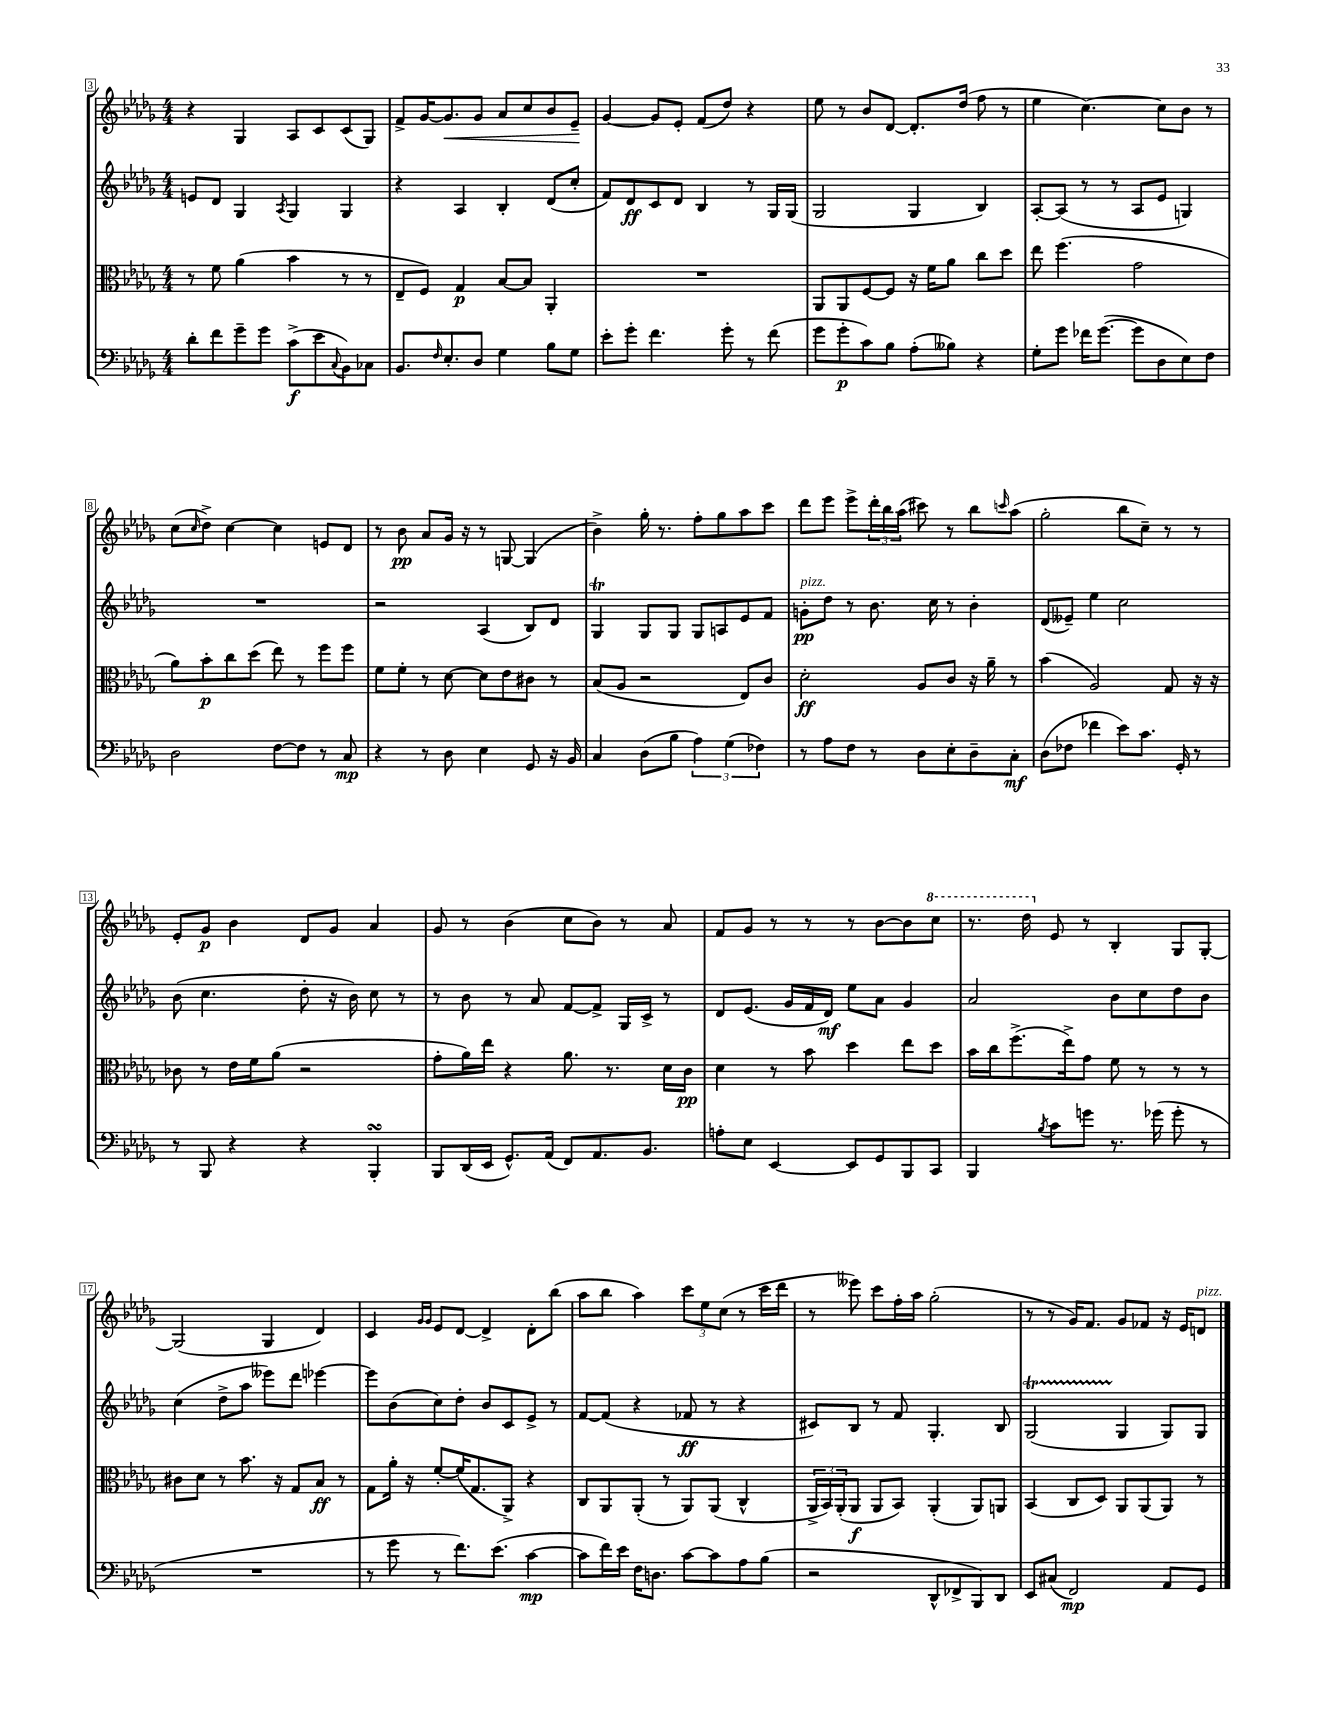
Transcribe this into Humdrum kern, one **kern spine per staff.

**kern	**dynam	**kern	**dynam	**kern	**dynam	**kern	**dynam
*part4	*part4	*part3	*part3	*part2	*part2	*part1	*part1
*staff4	*staff4	*staff3	*staff3	*staff2	*staff2	*staff1	*staff1
*clefF4	*	*clefC3	*	*clefG2	*	*clefG2	*
*k[b-e-a-d-g-]	*	*k[b-e-a-d-g-]	*	*k[b-e-a-d-g-]	*	*k[b-e-a-d-g-]	*
*M4/4	*	*M4/4	*	*M4/4	*	*M4/4	*
=3	=3	=3	=3	=3	=3	=3	=3
8d-'\L	.	8r	.	8en/L	.	4r	.
8f\	.	8f\	.	8d-/J	.	.	.
8g-~\	.	(4a-\	.	4G-/	.	4G-/	.
8g-\J	.	.	.	.	.	.	.
.	.	.	.	8qA-/	.	.	.
(8c^\L	f	4b-\	.	4G-/	.	8A-/L	.
8e-\	.	.	.	.	.	8c/	.
8qqC/	.	.	.	.	.	.	.
8BB-\)	.	8r	.	4G-/	.	(8c/	.
8C-X\J	.	8r	.	.	.	8G-/J)	.
=4	=4	=4	=4	=4	=4	=4	=4
8.BB-/L	.	8E-~/L	.	4r	.	8f^/L	.
.	.	8F/J)	.	.	.	[16g-/K	.
16qqF/	.	.	.	.	.	.	.
!	!	!	!	!	!	!	!LO:HP:b
8.E-'/	.	.	.	.	.	8.g-/]	<
.	.	4G-/	p	4A-/	.	.	.
8D-/J	.	.	.	.	.	8g-/J	.
4G-\	.	[8B-/L	.	4B-'/	.	8a-/L	.
.	.	8B-/J]	.	.	.	8cc/	.
8B-\L	.	4AA-'/	.	(8d-/L	.	8b-/	.
8G-\J	.	.	.	8cc'/J	.	8e-~/J	.
.	.	.	.	.	.	.	[
=5	=5	=5	=5	=5	=5	=5	=5
8e-'\L	.	1r	.	8f/L)	.	[4g-/	.
8g-'\J	.	.	.	8d-/	ff	.	.
4.f\	.	.	.	8c/	.	8g-/L]	.
.	.	.	.	8d-/J	.	8e-'/J	.
.	.	.	.	4B-/	.	(8f/L	.
8g-'\	.	.	.	.	.	8dd-/J)	.
8r	.	.	.	8r	.	4r	.
(8f\	.	.	.	16G-/LL	.	.	.
.	.	.	.	(16G-/JJ	.	.	.
=6	=6	=6	=6	=6	=6	=6	=6
8g-\L	.	8AA-/L	.	2G-/	.	8ee-\	.
8g-'\	p	8AA-/	.	.	.	8r	.
8c\)	.	[8F/	.	.	.	8b-/L	.
8B-\J	.	8F/J]	.	.	.	[8d-/J	.
(8A-'\L	.	16r	.	4G-/	.	8.d-'/L]	.
.	.	16f\KL	.	.	.	.	.
8B--X\J)	.	8a-\J	.	.	.	.	.
.	.	.	.	.	.	(16dd-/Jk	.
4r	.	8cc\L	.	4B-/)	.	8ff\	.
.	.	8dd-\J	.	.	.	8r	.
=7	=7	=7	=7	=7	=7	=7	=7
8G-'\L	.	8ee-\	.	[8A-'/L	.	4ee-\	.
8g-\J	.	(4.ff\	.	(8A-/J]	.	.	.
16f-X\KL	.	.	.	8r	.	[4.cc\)	.
([8.g-\J	.	.	.	.	.	.	.
.	.	.	.	8r	.	.	.
8g-\L]	.	2g-\	.	8A-/L	.	.	.
8D-\	.	.	.	8e-/J	.	8cc\L]	.
8E-\)	.	.	.	4Gn/)	.	8b-\J	.
8F\J	.	.	.	.	.	8r	.
!!LO:LB:g=z
=8	=8	=8	=8	=8	=8	=8	=8
2D-\	.	8a-\L)	.	1r	.	(8cc\L	.
.	.	.	.	.	.	16qqcc/	.
.	.	8b-'\	p	.	.	8dd-^\J)	.
.	.	8cc\	.	.	.	[4cc\	.
.	.	(8dd-\J	.	.	.	.	.
[8F\L	.	8ee-\)	.	.	.	4cc\]	.
8F\J]	.	8r	.	.	.	.	.
8r	.	8ff\L	.	.	.	8en/L	.
8C/	mp	8ff\J	.	.	.	8d-/J	.
=9	=9	=9	=9	=9	=9	=9	=9
4r	.	8f\L	.	2r	.	8r	.
.	.	8f'\J	.	.	.	8b-\	pp
8r	.	8r	.	.	.	8a-/L	.
8D-\	.	[8d-\	.	.	.	16g-/Jk	.
.	.	.	.	.	.	16r	.
4E-\	.	8d-\L]	.	(4A-/	.	8r	.
.	.	8e-\	.	.	.	[8Gn/	.
8GG-/	.	8c#X\J	.	8B-/L)	.	(4G/]	.
16r	.	8r	.	8d-/J	.	.	.
16BB-/	.	.	.	.	.	.	.
=10	=10	=10	=10	=10	=10	=10	=10
4C/	.	(8B-/L	.	4G-T/	.	4b-^\)	.
.	.	8A-/J	.	.	.	.	.
(8D-\L	.	2r	.	8G-/L	.	16gg-'\	.
.	.	.	.	.	.	8.r	.
8B-\J	.	.	.	8G-/J	.	.	.
6A-\)	.	.	.	8G-/L	.	8ff'\L	.
.	.	.	.	8An/	.	8gg-\	.
(6G-\	.	.	.	.	.	.	.
.	.	8E-/L)	.	8e-/	.	8aa-\	.
6F-X\)	.	.	.	.	.	.	.
.	.	8c/J	.	8f/J	.	8ccc\J	.
=11	=11	=11	=11	=11	=11	=11	=11
!	!	!	!	!LO:TX:a:i:t=pizz.	!	!	!
8r	.	2d-'\	ff	8gn'\L	pp	8ddd-\L	.
8A-\L	.	.	.	8dd-\J	.	8eee-\J	.
8F\J	.	.	.	8r	.	8eee-^\L	.
8r	.	.	.	8.b-\	.	24ddd-'\L	.
.	.	.	.	.	.	24bb-\	.
.	.	.	.	.	.	(24aa-\JJ	.
8D-\L	.	8A-/L	.	.	.	8ccc#X\)	.
.	.	.	.	16cc\	.	.	.
8E-'\	.	8c/J	.	8r	.	8r	.
8D-~\	.	16r	.	4b-'\	.	8bb-\L	.
.	.	16a-~\	.	.	.	.	.
.	.	.	.	.	.	16qqcccn/	.
8C'\J	mf	8r	.	.	.	(8aa-\J	.
=12	=12	=12	=12	=12	=12	=12	=12
(8D-\L	.	(4b-\	.	(8d-/L	.	2gg-'\	.
8F-X\J	.	.	.	8e--X~/J)	.	.	.
4f-X\	.	2A-/)	.	4ee-\	.	.	.
8e-\L)	.	.	.	2cc\	.	8bb-\L	.
8.c\J	.	.	.	.	.	8cc~\J)	.
.	.	8G-/	.	.	.	8r	.
16GG-'/	.	.	.	.	.	.	.
8r	.	16r	.	.	.	8r	.
.	.	16r	.	.	.	.	.
!!LO:LB:g=z
=13	=13	=13	=13	=13	=13	=13	=13
8r	.	8c-X\	.	(8b-\	.	8e-'/L	.
8BBB-/	.	8r	.	4.cc\	.	8g-/J	p
4r	.	16e-\LL	.	.	.	4b-\	.
.	.	16f\J	.	.	.	.	.
.	.	(8a-\J	.	.	.	.	.
4r	.	2r	.	8dd-'\	.	8d-/L	.
.	.	.	.	16r	.	8g-/J	.
.	.	.	.	16b-\)	.	.	.
4BBB-sSSS'/	.	.	.	8cc\	.	4a-/	.
.	.	.	.	8r	.	.	.
=14	=14	=14	=14	=14	=14	=14	=14
8BBB-/L	.	8g-'\L	.	8r	.	8g-/	.
(16DD-/L	.	16a-\L)	.	8b-\	.	8r	.
16EE-/JJ	.	16ee-\JJ	.	.	.	.	.
8.GG-^^/L)	.	4r	.	8r	.	(4b-\	.
.	.	.	.	8a-/	.	.	.
(16AA-/Jk	.	.	.	.	.	.	.
8FF/L)	.	8.a-\	.	[8f/L	.	8cc\L	.
8.AA-/	.	.	.	8f^/J]	.	8b-\J)	.
.	.	8.r	.	.	.	.	.
.	.	.	.	16G-/LL	.	8r	.
8.BB-/J	.	.	.	16c^/JJ	.	.	.
.	.	16d-\LL	.	8r	.	8a-/	.
.	.	16c\JJ	pp	.	.	.	.
=15	=15	=15	=15	=15	=15	=15	=15
8An'\L	.	4d-\	.	8d-/L	.	8f/L	.
8E-\J	.	.	.	(8.e-/J	.	8g-/J	.
[4EE-/	.	8r	.	.	.	8r	.
.	.	.	.	16g-/LL	.	.	.
.	.	8b-\	.	16f/	.	8r	.
.	.	.	.	16d-/JJ)	mf	.	.
8EE-/L]	.	4dd-\	.	8ee-\L	.	8r	.
8GG-/	.	.	.	8a-\J	.	[8b-\L	.
8BBB-/	.	8ee-\L	.	4g-/	.	8b-\]	.
*	*	*	*	*	*	*8va	*
8CC/J	.	8dd-\J	.	.	.	8ccc\J	.
=16	=16	=16	=16	=16	=16	=16	=16
4BBB-/	.	16b-\LL	.	2a-/	.	8.r	.
.	.	16cc\J	.	.	.	.	.
.	.	(8.ff^\	.	.	.	.	.
.	.	.	.	.	.	16ddd-\	.
8qB-/	.	.	.	.	.	.	.
*	*	*	*	*	*	*X8va	*
8c\L	.	.	.	.	.	8e-/	.
.	.	16ee-^\k)	.	.	.	.	.
8gn\J	.	8g-\J	.	.	.	8r	.
8.r	.	8f\	.	8b-\L	.	4B-'/	.
.	.	8r	.	8cc\	.	.	.
(16g-X\	.	.	.	.	.	.	.
8g-'\	.	8r	.	8dd-\	.	8G-/L	.
8r	.	8r	.	8b-\J	.	[8G-'/J	.
!!LO:LB:g=z
=17	=17	=17	=17	=17	=17	=17	=17
1r	.	8c#X\L	.	(4cc\	.	(2G-/]	.
.	.	8d-\J	.	.	.	.	.
.	.	8r	.	8dd-^\L	.	.	.
.	.	8.b-\	.	8aa-\J	.	.	.
.	.	.	.	8eee--X\L)	.	4G-/	.
.	.	16r	.	.	.	.	.
.	.	8G-/L	.	8ddd-\J	.	.	.
.	.	8B-/J	ff	[4eee-X\	.	4d-/)	.
.	.	8r	.	.	.	.	.
=18	=18	=18	=18	=18	=18	=18	=18
8r	.	8G-\L	.	8eee-\L]	.	4c/	.
8g-\	.	16a-'\Jk	.	(8b-\	.	.	.
.	.	16r	.	.	.	.	.
.	.	.	.	.	.	16qqg-/LL	.
.	.	.	.	.	.	16qqg-/JJ	.
8r	.	[8f'/L	.	8cc\)	.	8e-/L	.
8.f\L)	.	(16f/K]	.	8dd-'\J	.	[8d-/J	.
.	.	8.G-/	.	.	.	.	.
.	.	.	.	8b-/L	.	4d-^/]	.
(8.e-\J	.	.	.	.	.	.	.
.	.	8AA-^/J)	.	8c/	.	.	.
[4c\	mp	4r	.	8e-^/J	.	8d-'\L	.
.	.	.	.	8r	.	(8bb-\J	.
=19	=19	=19	=19	=19	=19	=19	=19
8c\L]	.	8C/L	.	[8f/L	.	8aa-\L	.
16f\L)	.	8AA-/	.	(8f/J]	.	8bb-\J	.
16e-\JJ	.	.	.	.	.	.	.
16F\KL	.	(8AA-'/J	.	4r	.	4aa-\)	.
8.Dn\J	.	.	.	.	.	.	.
.	.	8r	.	.	.	.	.
[8c\L	.	8AA-/L)	.	8f-X/	ff	12ccc\L	.
.	.	.	.	.	.	12ee-\	.
8c\]	.	(8AA-/J	.	8r	.	.	.
.	.	.	.	.	.	(12cc\J	.
8A-\	.	4C^^/	.	4r	.	8r	.
(8B-\J	.	.	.	.	.	16ccc\LL	.
.	.	.	.	.	.	16ddd-\JJ	.
=20	=20	=20	=20	=20	=20	=20	=20
2r	.	24AA-^/LL	.	8c#X/L)	.	8r	.
.	.	24BB-/)	.	.	.	.	.
.	.	(24AA-'/J	.	.	.	.	.
.	.	8AA-/J	f	8B-/J	.	8eee--X\)	.
.	.	8AA-/L	.	8r	.	8ccc\L	.
.	.	8BB-/J)	.	8f/	.	16ff'\L	.
.	.	.	.	.	.	16aa-\JJ	.
8DD-^^/L	.	(4AA-'/	.	4.G-'/	.	(2gg-'\	.
8FF-X^/	.	.	.	.	.	.	.
8BBB-/)	.	8AA-/L)	.	.	.	.	.
8DD-/J	.	8AAn/J	.	8B-/	.	.	.
=21	=21	=21	=21	=21	=21	=21	=21
8EE-/L	.	(4BB-/	.	(2G-T/	.	8r	.
(8C#X/J	.	.	.	.	.	8r	.
2FF/)	mp	8C/L	.	.	.	16g-/KL)	.
.	.	.	.	.	.	8.f/J	.
.	.	8D-/J)	.	.	.	.	.
.	.	8AA-/L	.	4G-/	.	8g-/L	.
.	.	(8AA-/	.	.	.	8f-X/J	.
8AA-/L	.	8AA-/J)	.	8G-/L)	.	16r	.
.	.	.	.	.	.	16e-/KL	.
!	!	!	!	!	!	!LO:TX:a:i:t=pizz.	!
8GG-/J	.	8r	.	8G-/J	.	8dn/J	.
==	==	==	==	==	==	==	==
*-	*-	*-	*-	*-	*-	*-	*-
